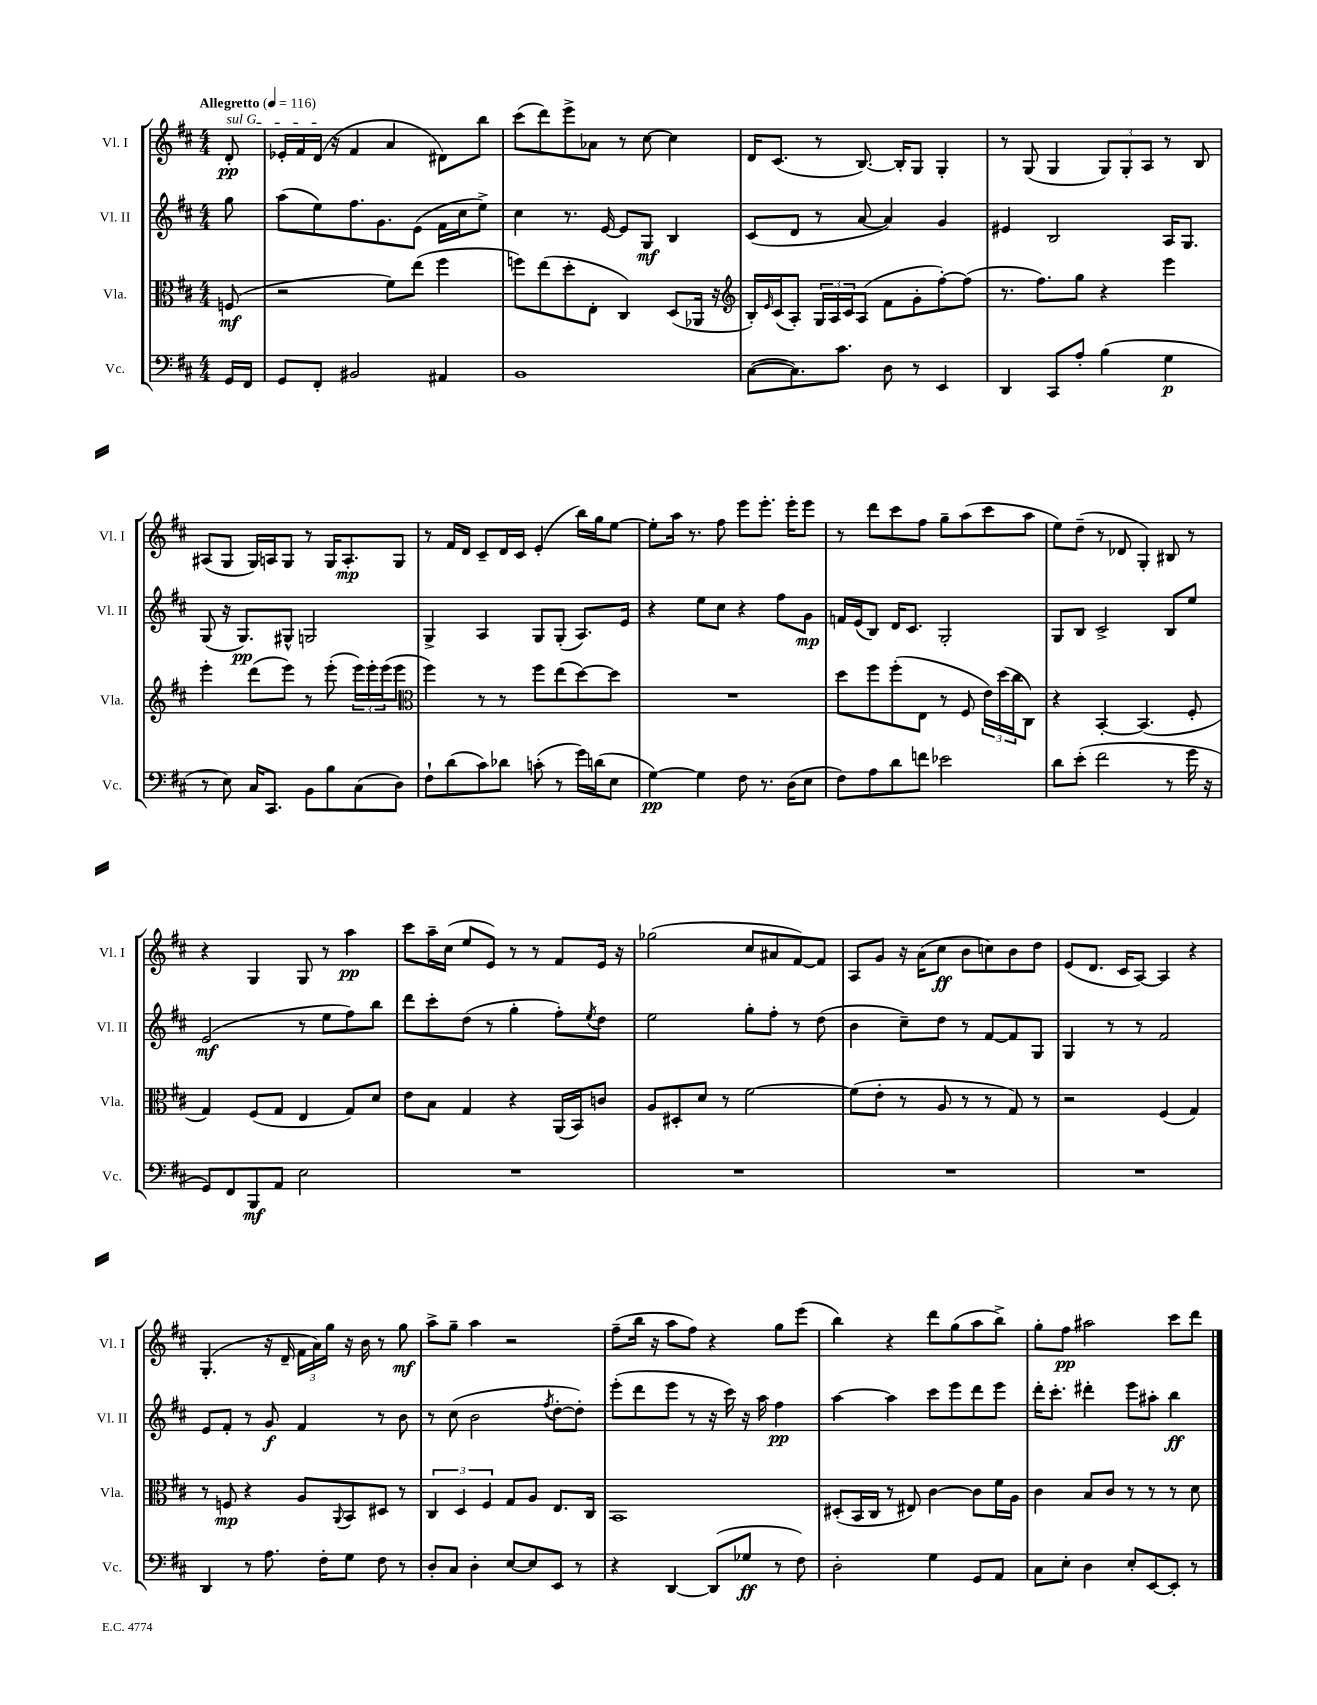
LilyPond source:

<<
\new StaffGroup <<
\new Staff = "s0" \with { instrumentName = "Vl. I" shortInstrumentName = "Vl. I" } {
    \clef treble \key d \major \numericTimeSignature \time 4/4 \partial 8 \tempo "Allegretto" 4 = 116
    \once \override TextSpanner.bound-details.left.text = \markup { \italic "sul G" } d'8-.\pp\startTextSpan |
    ees'16-. fis'16 d'16\stopTextSpan( r16 fis'4 a'4 dis'8) b''8 |
    cis'''8( d'''8) e'''8-> aes'8 r8 cis''8~ cis''4 |
    d'16 cis'8.( r8 b8.~) b16-. g8 g4-. |
    r8 g8( g4 \tuplet 3/2 { g8) g8-. a8 } r8 b8 |
    ais8( g8 g16) a16 g8 r8 g16 a8.-.\mp g8 |
    r8 fis'16 d'16 cis'8-- d'16 cis'16 e'4-.( b''16) g''16 e''8~ |
    e''8-. a''16 r8. fis''8 e'''8 e'''8.-. e'''16-. e'''8 |
    r8 d'''8 cis'''8 fis''8 g''8-- a''8( cis'''8 a''8 |
    e''8) d''8--( r8 des'8 g4-.) bis8 r8 |
    r4 g4 g8 r8 a''4\pp |
    cis'''8 a''16-- cis''16( e''8 e'8) r8 r8 fis'8 e'16 r16 |
    ges''2( cis''8 ais'8 fis'8~) fis'8 |
    a8 g'8 r16 a'16( cis''8\ff b'8 c''8) b'8 d''8 |
    e'8( d'8. cis'16 a8~) a4 r4 |
    g4.-.( r16 d'16-- \tuplet 3/2 { fis'16 a'16) g''16 } r16 b'16 r8 g''8\mf |
    a''8-> g''8-- a''4 r2 |
    fis''8--( b''16 r16 a''8 fis''8) r4 g''8 e'''8( |
    b''4) r4 d'''8 g''8( a''8 b''8->) |
    g''8-. fis''8\pp ais''2 cis'''8 d'''8 \bar "|." |
}
\new Staff = "s1" \with { instrumentName = "Vl. II" shortInstrumentName = "Vl. II" } {
    \clef treble \key d \major \numericTimeSignature \time 4/4 \partial 8
    g''8 |
    a''8( e''8) fis''8. g'8. e'8( fis'16 cis''16 e''8->) |
    cis''4 r8. e'16~ e'8 g8\mf b4 |
    cis'8( d'8 r8 a'8~ a'4) g'4 |
    eis'4 b2 a16 g8. |
    g8( r16 g8.\pp) gis8-^ g2 |
    g4-> a4 g8 g8-.( a8.) e'16 |
    r4 e''8 cis''8 r4 fis''8 g'8\mp |
    f'16 e'16( b8) d'16 cis'8. g2-. |
    g8 b8 cis'2-> b8 e''8 |
    e'2\mf( r8 e''8 fis''8) b''8 |
    d'''8 cis'''8-. d''8( r8 g''4-. fis''8-.) \acciaccatura { e''8 } d''8 |
    e''2 g''8-. fis''8-. r8 d''8( |
    b'4 cis''8--) d''8 r8 fis'8~ fis'8 g8 |
    g4 r8 r8 fis'2 |
    e'8 fis'8-. r8 g'8\f fis'4 r8 b'8 |
    r8 cis''8( b'2 \acciaccatura { fis''8 } d''8~-. d''8-.) |
    e'''8-.( d'''8 e'''8 r8 r16 cis'''16) r16 a''16 fis''4\pp |
    a''4~ a''4 cis'''8 e'''8 d'''8 e'''8 |
    d'''16-. cis'''8.-. dis'''4-. e'''8 ais''8-. b''4\ff \bar "|." |
}
\new Staff = "s2" \with { instrumentName = "Vla." shortInstrumentName = "Vla." } {
    \clef alto \key d \major \numericTimeSignature \time 4/4 \partial 8
    f8\mf( |
    r2 fis'8) e''8( fis''4 |
    f''8) e''8( d''8-. e8-. cis4) d8( aes,16 r16 |
    \clef treble b16-.) \grace { e'16 } cis'16( a8-.) \tuplet 3/2 { g16 a16 cis'16 } a8( fis'8 g'8-. fis''8~-.) fis''8( |
    r8. fis''8.) g''8 r4 e'''4 |
    e'''4-. d'''8( e'''8) r8 e'''8-.( \tuplet 3/2 { e'''16) e'''16-. e'''16( } e'''8 |
    \clef alto fis''4) r8 r8 fis''8 e''8( d''8~) d''8 |
    R1 |
    d''8 fis''8 fis''8-.( e8 r8 fis8 \tuplet 3/2 { e'16) d''16( cis''16 } cis8) |
    r4 b,4~-. b,4.( fis8-. |
    g4) fis8( g8 e4 g8) d'8 |
    e'8 b8 g4 r4 a,16( b,16) c'8 |
    a8 dis8-. d'8 r8 fis'2~ |
    fis'8( e'8-. r8 a8 r8 r8 g8) r8 |
    r2 fis4( g4) |
    r8 f8\mp r4 a8 \appoggiatura { a,8 } b,8 dis8 r8 |
    \tuplet 3/2 { cis4 d4 fis4 } g8 a8 e8. cis16 |
    b,1 |
    dis8-.( b,16 cis16 r8 eis8) cis'4~ cis'8 fis'16 a16 |
    cis'4 b8 cis'8 r8 r8 r8 d'8 \bar "|." |
}
\new Staff = "s3" \with { instrumentName = "Vc." shortInstrumentName = "Vc." } {
    \clef bass \key d \major \numericTimeSignature \time 4/4 \partial 8
    g,16 fis,16 |
    g,8 fis,8-. bis,2 ais,4 |
    b,1 |
    cis8~( cis8.) cis'8. d8 r8 e,4 |
    d,4 cis,8 a8-. b4( g4\p |
    r8 e8) cis16 cis,8. b,8 b8 cis8( d8) |
    fis8-! d'8( cis'8) des'8 c'8-.( r8 g'16) d'16( e8 |
    g4~\pp) g4 fis8 r8. d16( e8 |
    fis8) a8 d'8 f'8 ees'2 |
    d'8 e'8-.( fis'2 r8 g'16 r16 |
    g,8) fis,8 b,,8\mf a,8 e2 |
    R1 |
    R1 |
    R1 |
    R1 |
    d,4 r8 a8. fis16-. g8 fis8 r8 |
    d8-. cis8 d4-. e8~ e8 e,8 r8 |
    r4 d,4~ d,8( ges8\ff r8 fis8) |
    d2-. g4 g,8 a,8 |
    cis8 e8-. d4 e8-. e,8~ e,8-. r8 \bar "|." |
}
>>
>>
\layout { \context { \Score \remove "Bar_number_engraver" } }
